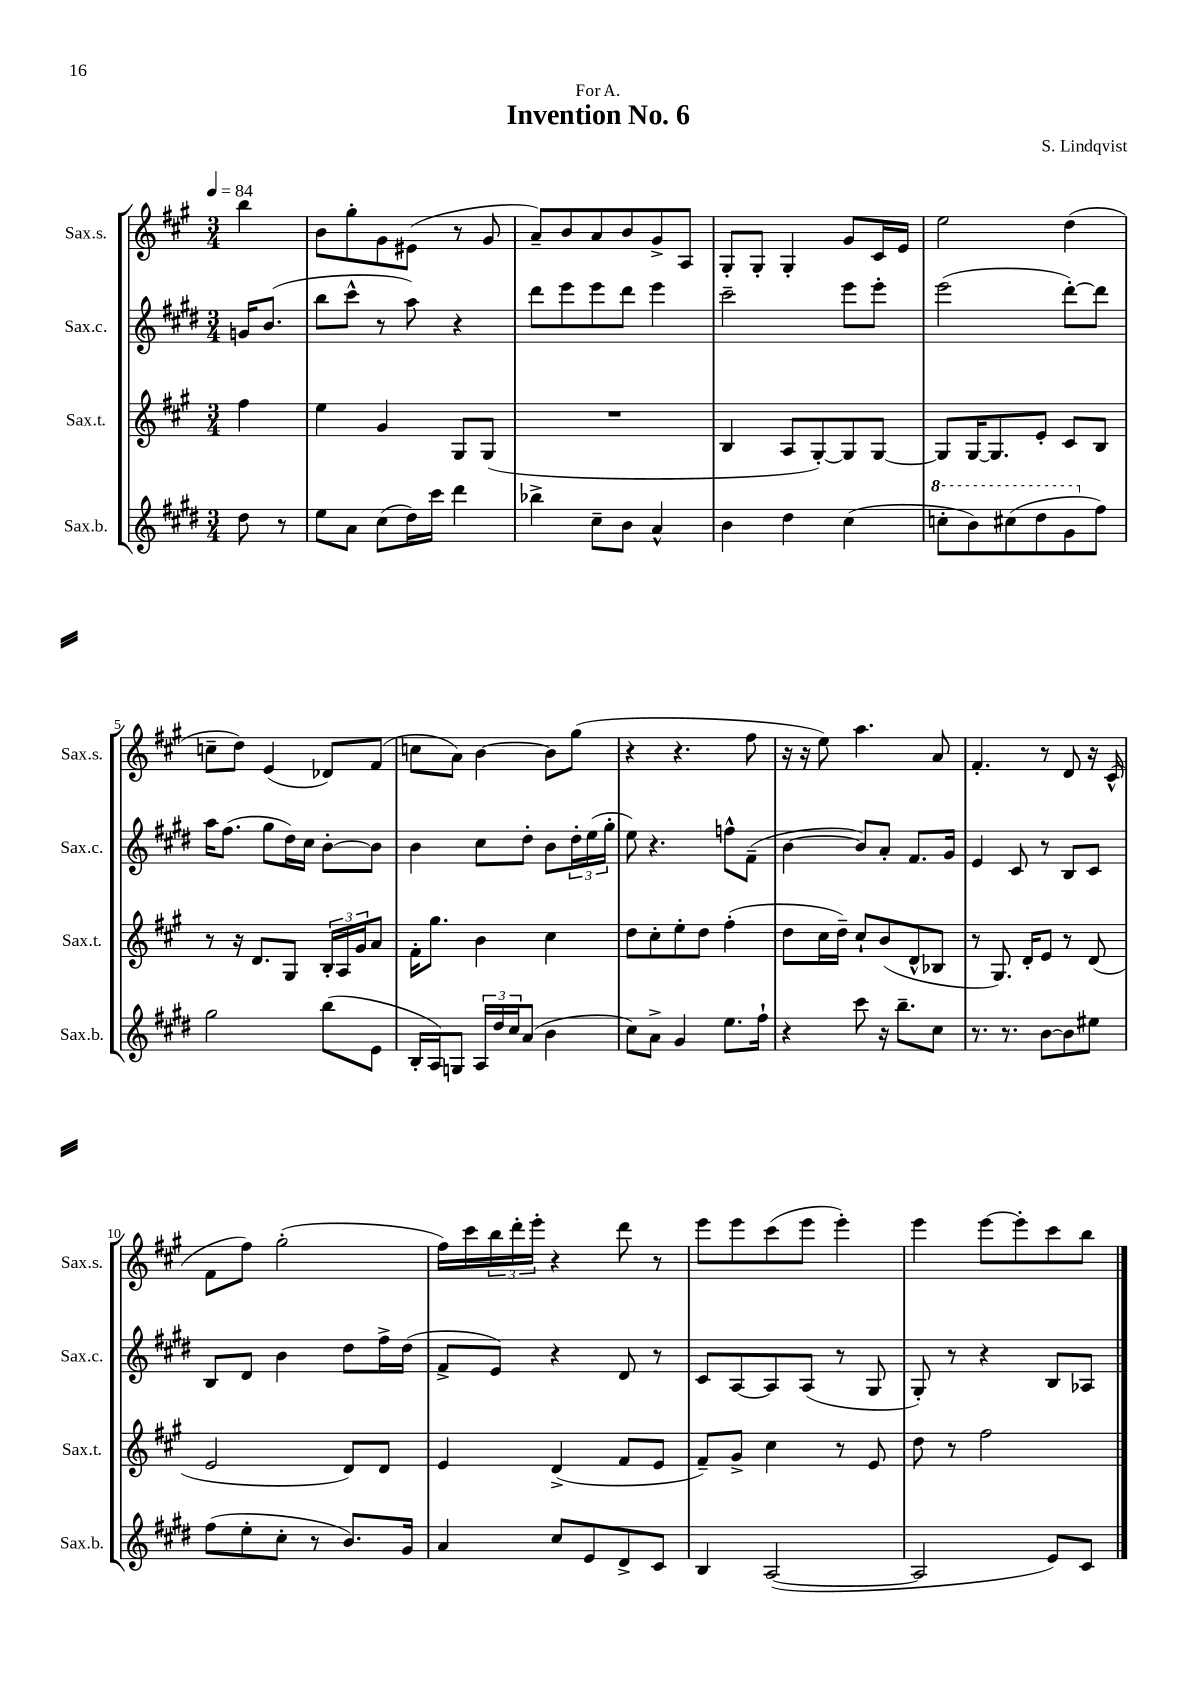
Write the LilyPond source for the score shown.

\header { title = "Invention No. 6" composer = "S. Lindqvist" dedication = "For A." }
<<
\new StaffGroup <<
\new Staff = "s0" \with { instrumentName = "Sax.s." shortInstrumentName = "Sax.s." } {
    \clef treble \key a \major \numericTimeSignature \time 3/4 \partial 4 \tempo 4 = 84
    b''4 |
    b'8 gis''8-. gis'8 eis'8( r8 gis'8 |
    a'8--) b'8 a'8 b'8 gis'8-> a8 |
    gis8-. gis8-. gis4-. gis'8 cis'16 e'16 |
    e''2 d''4( |
    c''8-- d''8) e'4( des'8) fis'8( |
    c''8 a'8) b'4~ b'8 gis''8( |
    r4 r4. fis''8 |
    r16 r16 e''8) a''4. a'8 |
    fis'4.-. r8 d'8 r16 cis'16-^( |
    fis'8 fis''8) gis''2-.( |
    fis''16) cis'''16 \tuplet 3/2 { b''16 d'''16-. e'''16-. } r4 d'''8 r8 |
    e'''8 e'''8 cis'''8( e'''8 e'''4-.) |
    e'''4 e'''8~ e'''8-. cis'''8 b''8 \bar "|." |
}
\new Staff = "s1" \with { instrumentName = "Sax.c." shortInstrumentName = "Sax.c." } {
    \clef treble \key e \major \numericTimeSignature \time 3/4 \partial 4
    g'16 b'8.( |
    b''8 cis'''8-^ r8 a''8) r4 |
    dis'''8 e'''8 e'''8 dis'''8 e'''4 |
    cis'''2-- e'''8 e'''8-. |
    e'''2( dis'''8~-.) dis'''8 |
    a''16 fis''8.( gis''8 dis''16) cis''16 b'8~-. b'8 |
    b'4 cis''8 dis''8-. b'8 \tuplet 3/2 { dis''16-. e''16( gis''16-. } |
    e''8) r4. f''8-^ fis'8--( |
    b'4~ b'8) a'8-. fis'8. gis'16 |
    e'4 cis'8 r8 b8 cis'8 |
    b8 dis'8 b'4 dis''8 fis''16-> dis''16( |
    fis'8-> e'8) r4 dis'8 r8 |
    cis'8 a8~ a8 a8( r8 gis8 |
    gis8-.) r8 r4 b8 aes8 \bar "|." |
}
\new Staff = "s2" \with { instrumentName = "Sax.t." shortInstrumentName = "Sax.t." } {
    \clef treble \key a \major \numericTimeSignature \time 3/4 \partial 4
    fis''4 |
    e''4 gis'4 gis8 gis8( |
    R2. |
    b4 a8 gis8~-.) gis8 gis8~ |
    gis8 gis16~ gis8. e'8-. cis'8 b8 |
    r8 r16 d'8. gis8 \tuplet 3/2 { b16-. a16 gis'16 } a'8 |
    fis'16-. gis''8. b'4 cis''4 |
    d''8 cis''8-. e''8-. d''8 fis''4-.( |
    d''8 cis''16 d''16--) cis''8-! b'8( d'8-^ bes8 |
    r8 gis8.) d'16-. e'8 r8 d'8( |
    e'2 d'8) d'8 |
    e'4 d'4->( fis'8 e'8 |
    fis'8--) gis'8-> cis''4 r8 e'8 |
    d''8 r8 fis''2 \bar "|." |
}
\new Staff = "s3" \with { instrumentName = "Sax.b." shortInstrumentName = "Sax.b." } {
    \clef treble \key e \major \numericTimeSignature \time 3/4 \partial 4
    dis''8 r8 |
    e''8 a'8 cis''8( dis''16) cis'''16 dis'''4 |
    bes''4-> cis''8-- b'8 a'4-^ |
    b'4 dis''4 cis''4( |
    \ottava #1 c'''8-. b''8) cis'''8( dis'''8 gis''8 \ottava #0 fis''8) |
    gis''2 b''8( e'8 |
    b16-. a16) g8 \tuplet 3/2 { a16 dis''16 cis''16 } a'8( b'4 |
    cis''8) a'8-> gis'4 e''8. fis''16-! |
    r4 cis'''8 r16 b''8.-- cis''8 |
    r8. r8. b'8~ b'8 eis''8 |
    fis''8( e''8-. cis''8-. r8 b'8.) gis'16 |
    a'4 cis''8 e'8 dis'8-> cis'8 |
    b4 a2~( |
    a2 e'8) cis'8 \bar "|." |
}
>>
>>
